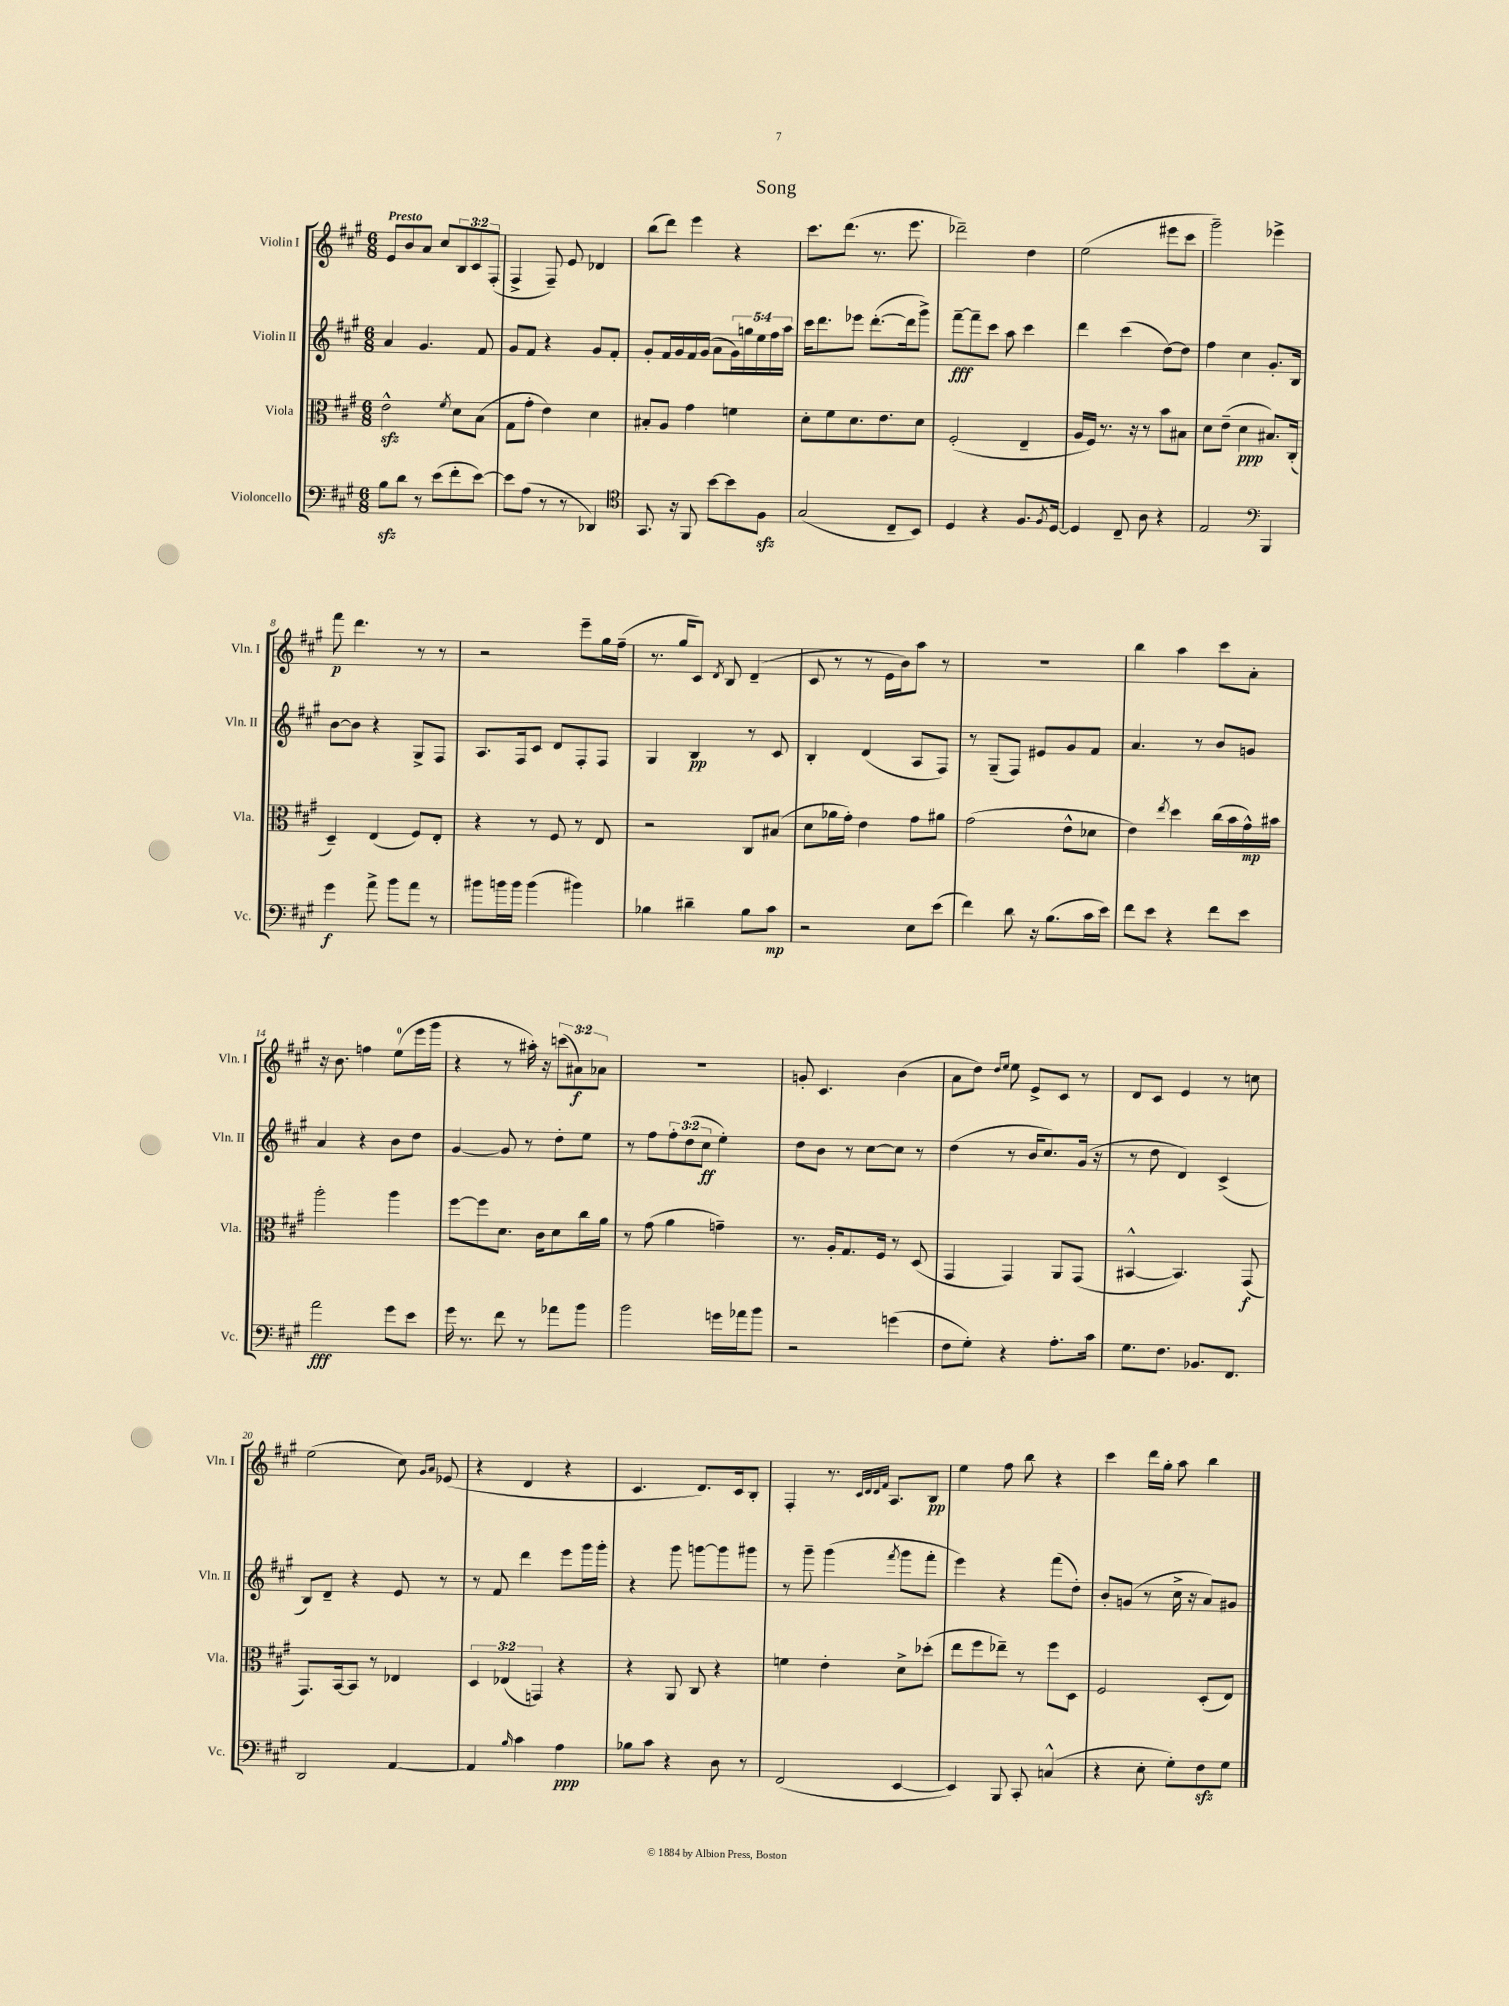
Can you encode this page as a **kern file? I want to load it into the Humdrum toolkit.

**kern	**dynam	**kern	**dynam	**kern	**dynam	**kern	**dynam
*part4	*part4	*part3	*part3	*part2	*part2	*part1	*part1
*staff4	*staff4	*staff3	*staff3	*staff2	*staff2	*staff1	*staff1
*I"Violoncello	*	*I"Viola	*	*I"Violin II	*	*I"Violin I	*
*I'Vc.	*	*I'Vla.	*	*I'Vln. II	*	*I'Vln. I	*
*clefF4	*	*clefC3	*	*clefG2	*	*clefG2	*
*k[f#c#g#]	*	*k[f#c#g#]	*	*k[f#c#g#]	*	*k[f#c#g#]	*
*M6/8	*	*M6/8	*	*M6/8	*	*M6/8	*
=1	=1	=1	=1	=1	=1	=1	=1
!	!	!	!	!	!	!LO:TX:a:B:t=Presto	!
8Bzz\L	.	2ezz^^\	.	4a/	.	8e/L	.
8d\J	.	.	.	.	.	8b/	.
8r	.	.	.	4.g#/	.	8a/J	.
(8e\L	.	.	.	.	.	8cc#/L	.
.	.	8qf#/	.	.	.	.	.
8f#'\	.	8d\L	.	.	.	12B/	.
.	.	.	.	.	.	12c#/	.
[8e\J)	.	(8B\J	.	8f#/	.	.	.
.	.	.	.	.	.	(12F#'/J	.
=2	=2	=2	=2	=2	=2	=2	=2
8e\L]	.	8G#\L	.	8g#/L	.	4F#^/	.
(8A\J	.	8g#'\J	.	8f#/J	.	.	.
8r	.	4e\)	.	4r	.	8F#~/)	.
8r	.	.	.	.	.	8e/	.
4DD-X/)	.	4d\	.	8g#/L	.	4d-X/	.
.	.	.	.	8f#'/J	.	.	.
=3	=3	=3	=3	=3	=3	=3	=3
*clefC4	*	*	*	*	*	*	*
8.GG#/	.	8B#X'/L	.	8g#'/L	.	(8bb\L	.
.	.	8A/J	.	16f#/L	.	8ddd\J)	.
16r	.	.	.	16g#/	.	.	.
8FF#/	.	4g#\	.	16f#/	.	4eee\	.
.	.	.	.	(16g#/JJ	.	.	.
[8b\L	.	.	.	8a\L	.	.	.
8b\]	.	4fn\	.	20g#\L)	.	4r	.
.	.	.	.	20ggn\	.	.	.
.	.	.	.	20ee\	.	.	.
8F#zz\J	.	.	.	.	.	.	.
.	.	.	.	20ff#\	.	.	.
.	.	.	.	20aa\JJ	.	.	.
=4	=4	=4	=4	=4	=4	=4	=4
(2G#/	.	8d'\L	.	16ccc#\KL	.	8.ccc#\L	.
.	.	.	.	8.ddd\	.	.	.
.	.	8f#\	.	.	.	.	.
.	.	.	.	.	.	(8.ddd\J	.
.	.	8.d\	.	8eee-X\J	.	.	.
.	.	.	.	([8.ddd'\L	.	8.r	.
.	.	8.e\	.	.	.	.	.
8C#~/L	.	.	.	.	.	.	.
.	.	.	.	16ddd\k]	.	8.eee\	.
8BB/J)	.	8d\J	.	8ggg#^\J)	.	.	.
=5	=5	=5	=5	=5	=5	=5	=5
4D/	.	(2F#'/	.	[8fff#~\L	fff	2ddd-X~\)	.
.	.	.	.	8fff#~\]	.	.	.
4r	.	.	.	8ccc#\J	.	.	.
.	.	.	.	8aa\	.	.	.
8.F#/L	.	4E~/	.	4ccc#\	.	4dd\	.
8qF#/	.	.	.	.	.	.	.
[16D/Jk	.	.	.	.	.	.	.
=6	=6	=6	=6	=6	=6	=6	=6
4D/]	.	16A/LL	.	4ddd\	.	(2ee\	.
.	.	16F#/JJ)	.	.	.	.	.
.	.	8.r	.	.	.	.	.
8C#~/	.	.	.	(4ccc#\	.	.	.
.	.	16r	.	.	.	.	.
8A\	.	8r	.	.	.	.	.
4r	.	8b\L	.	[8dd\L)	.	8eee#X\L	.
.	.	8B#X\J	.	8dd\J]	.	8ccc#\J	.
=7	=7	=7	=7	=7	=7	=7	=7
2E/	.	8d\L	.	4ff#\	.	2ggg#~\)	.
.	.	(8e~\J	.	.	.	.	.
.	.	4d\	ppp	4cc#\	.	.	.
*clefF4	*	*	*	*	*	*	*
4BBB/	.	8.B#X/L)	.	8.g#'/L	.	4eee-X^\	.
.	.	(16C#'/Jk	.	16B/Jk	.	.	.
!!LO:LB:g=z
=8	=8	=8	=8	=8	=8	=8	=8
4g#\	f	4D~/)	.	[8b\L	.	8fff#\	p
.	.	.	.	8b\J]	.	4.ddd\	.
8a^\	.	(4E/	.	4r	.	.	.
8b\L	.	.	.	.	.	.	.
8a\J	.	8F#/L)	.	8G#^/L	.	8r	.
8r	.	8E'/J	.	8F#/J	.	8r	.
=9	=9	=9	=9	=9	=9	=9	=9
8b#X\L	.	4r	.	8.A/L	.	2r	.
16bn\L	.	.	.	.	.	.	.
16b\JJ	.	.	.	16F#/k	.	.	.
(4b\	.	8r	.	8c#/J	.	.	.
.	.	8F#/	.	8d/L	.	.	.
4b#X\)	.	8r	.	8F#'/	.	8eee~\L	.
.	.	8E/	.	8F#/J	.	16gg#\L	.
.	.	.	.	.	.	(16ff#~\JJ	.
=10	=10	=10	=10	=10	=10	=10	=10
4B-X\	.	2r	.	4G#/	.	8.r	.
.	.	.	.	.	.	16gg#/KL	.
4d#X~\	.	.	.	4B/	pp	8c#/J)	.
.	.	.	.	.	.	8qd/	.
.	.	.	.	.	.	8B/	.
8B-\L	.	8C#/L	.	8r	.	(4d~/	.
8c#\J	mp	(8B#X/J	.	8c#/	.	.	.
=11	=11	=11	=11	=11	=11	=11	=11
2r	.	8d\L	.	4B'/	.	8c#/	.
.	.	16a-X\L	.	.	.	8r	.
.	.	16g#'\JJ)	.	.	.	.	.
.	.	4e\	.	(4d/	.	8r	.
.	.	.	.	.	.	16e\LL	.
.	.	.	.	.	.	16b\J)	.
8E\L	.	8g#\L	.	8A/L	.	8aa\J	.
(8e\J	.	8a#X\J	.	8F#/J)	.	8r	.
=12	=12	=12	=12	=12	=12	=12	=12
4f#\)	.	(2g#\	.	8r	.	2.r	.
.	.	.	.	(8G#~/L	.	.	.
8d\	.	.	.	8F#/J)	.	.	.
16r	.	.	.	8e#X/L	.	.	.
(8.B\L	.	.	.	.	.	.	.
.	.	8e^^\L	.	8g#/	.	.	.
16c#\L	.	8d-X\J	.	8f#/J	.	.	.
16e\JJ)	.	.	.	.	.	.	.
=13	=13	=13	=13	=13	=13	=13	=13
8f#\L	.	4e\)	.	4.a/	.	4bb\	.
8e\J	.	.	.	.	.	.	.
.	.	8qee/	.	.	.	.	.
4r	.	4dd\	.	.	.	4aa\	.
.	.	.	.	8r	.	.	.
8f#\L	.	(16cc#\LL	.	8b/L	.	8ccc#\L	.
.	.	16b\	.	.	.	.	.
8e\J	.	16g#^^\)	mp	8gn/J	.	8a'\J	.
.	.	16b#X\JJ	.	.	.	.	.
!!LO:LB:g=z
=14	=14	=14	=14	=14	=14	=14	=14
2a\	fff	2aa'\	.	4a/	.	16r	.
.	.	.	.	.	.	8.b\	.
.	.	.	.	4r	.	4ffn\	.
8g#\L	.	4aa\	.	8b\L	.	(8ee\L	.
8e\J	.	.	.	8dd\J	.	16eee\L	.
.	.	.	.	.	.	16ggg#\JJ	.
=15	=15	=15	=15	=15	=15	=15	=15
16g#\	.	[8ff#\L	.	[4g#/	.	4r	.
8.r	.	.	.	.	.	.	.
.	.	8ff#\]	.	.	.	.	.
8f#\	.	8.d\J	.	8g#/]	.	8r	.
8r	.	.	.	8r	.	16aa#X'\)	.
.	.	16c#\KL	.	.	.	16r	.
8a-X\L	.	8d\	.	8dd'\L	.	(12cccn\L	.
.	.	.	.	.	.	12a#X\)	f
8b\J	.	16cc#\L	.	8ee\J	.	.	.
.	.	.	.	.	.	12a-X\J	.
.	.	16a\JJ	.	.	.	.	.
=16	=16	=16	=16	=16	=16	=16	=16
2b\	.	8r	.	8r	.	2.r	.
.	.	(8g#\	.	8ff#\L	.	.	.
.	.	4a\	.	12ff#'\	.	.	.
.	.	.	.	(12dd\	.	.	.
.	.	.	.	12cc#\J	ff	.	.
16gn\LL	.	4gn~\)	.	4ee'\)	.	.	.
16a-X\J	.	.	.	.	.	.	.
8b\J	.	.	.	.	.	.	.
=17	=17	=17	=17	=17	=17	=17	=17
2r	.	8.r	.	8dd\L	.	8gn'/	.
.	.	.	.	8b\J	.	4.c#/	.
.	.	16A'/KL	.	.	.	.	.
.	.	8.G#/	.	8r	.	.	.
.	.	.	.	[8cc#\L	.	.	.
.	.	16F#/Jk	.	.	.	.	.
(4gn\	.	8r	.	8cc#\J]	.	(4b\	.
.	.	(8D/	.	8r	.	.	.
=18	=18	=18	=18	=18	=18	=18	=18
8F#\L	.	4GG#/	.	(4dd\	.	8a\L	.
8G#'\J)	.	.	.	.	.	8dd\J)	.
.	.	.	.	.	.	16qqdd/LL	.
.	.	.	.	.	.	16qqee/JJ	.
4r	.	4GG#/)	.	8r	.	8ee\	.
.	.	.	.	16b/KL	.	8e^/L	.
.	.	.	.	8.cc#/)	.	.	.
8.A'\L	.	8AA/L	.	.	.	8c#/J	.
.	.	(8GG#/J	.	(16g#/Jk	.	8r	.
16c#\Jk	.	.	.	16r	.	.	.
=19	=19	=19	=19	=19	=19	=19	=19
8.G#\L	.	[4BB#X^^/	.	8r	.	8d/L	.
.	.	.	.	8dd\	.	8c#/J	.
8.F#\J	.	.	.	.	.	.	.
.	.	4.BB#/])	.	4d/)	.	4e/	.
8.BB-X/L	.	.	.	.	.	.	.
.	.	.	.	(4c#^/	.	8r	.
8.FF#/J	.	.	.	.	.	.	.
.	.	(8GG#/	f	.	.	8ccn\	.
!!LO:LB:g=z
=20	=20	=20	=20	=20	=20	=20	=20
2DD/	.	8.GG#/L)	.	8B/L)	.	(2ee\	.
.	.	.	.	8d~/J	.	.	.
.	.	[16BB/k	.	.	.	.	.
.	.	8BB/J]	.	4r	.	.	.
.	.	8r	.	.	.	.	.
[4AA/	.	4E-X/	.	8e/	.	8cc#\)	.
.	.	.	.	.	.	16qqg#/LL	.
.	.	.	.	.	.	16qqa/JJ	.
.	.	.	.	8r	.	(8e-X/	.
=21	=21	=21	=21	=21	=21	=21	=21
4AA/]	.	6D/	.	8r	.	4r	.
.	.	.	.	8f#/	.	.	.
.	.	(6E-X/	.	.	.	.	.
16qqB/	.	.	.	.	.	.	.
4c#\	.	.	.	4ddd\	.	4d/	.
.	.	6GGn/)	.	.	.	.	.
4A\	ppp	4r	.	8eee\L	.	4r	.
.	.	.	.	16ggg#\L	.	.	.
.	.	.	.	16ggg#'\JJ	.	.	.
=22	=22	=22	=22	=22	=22	=22	=22
8B-X\L	.	4r	.	4r	.	4.c#/	.
8c#\J	.	.	.	.	.	.	.
4r	.	8AA/	.	8ggg#\	.	.	.
.	.	8C#/	.	[8gggn\L	.	8.d/L)	.
8D\	.	4r	.	8ggg\]	.	.	.
.	.	.	.	.	.	16c#/k	.
8r	.	.	.	8ggg#X\J	.	8B'/J	.
=23	=23	=23	=23	=23	=23	=23	=23
(2FF#/	.	4fn\	.	8r	.	4F#'/	.
.	.	.	.	8ggg#~\	.	.	.
.	.	4e'\	.	(4ggg#\	.	8.r	.
.	.	.	.	.	.	32qqc#/LLL	.
.	.	.	.	.	.	32qqd/	.
.	.	.	.	.	.	32qqd/	.
.	.	.	.	.	.	32qqf#/JJJ	.
.	.	.	.	.	.	8.A/L	.
.	.	.	.	8qfff#/	.	.	.
[4EE/	.	8d^\L	.	8ggg#\L	.	.	.
.	.	(8dd-X'\J	.	8fff#'\J	.	8B/J	pp
=24	=24	=24	=24	=24	=24	=24	=24
4EE/])	.	8ee\L	.	4eee\)	.	4ee\	.
.	.	8ff#\	.	.	.	.	.
8BBB/	.	8ee-X~\J)	.	4r	.	8ff#\	.
8CC#'/	.	8r	.	.	.	8bb\	.
(4Cn^^/	.	8ff#\L	.	(8fff#\L	.	4r	.
.	.	8D\J	.	8dd'\J)	.	.	.
=25	=25	=25	=25	=25	=25	=25	=25
4r	.	2F#/	.	8b'/L	.	4ccc#\	.
.	.	.	.	(8gn/J	.	.	.
8E'\	.	.	.	8r	.	16ddd\LL	.
.	.	.	.	.	.	16gg#'\JJ	.
8G#'\L)	.	.	.	16cc#^\	.	8aa\	.
.	.	.	.	16r	.	.	.
8F#zz\	.	(8D'/L	.	8a/L)	.	4bb\	.
8G#\J	.	8E/J)	.	8g#X/J	.	.	.
==	==	==	==	==	==	==	==
*-	*-	*-	*-	*-	*-	*-	*-
